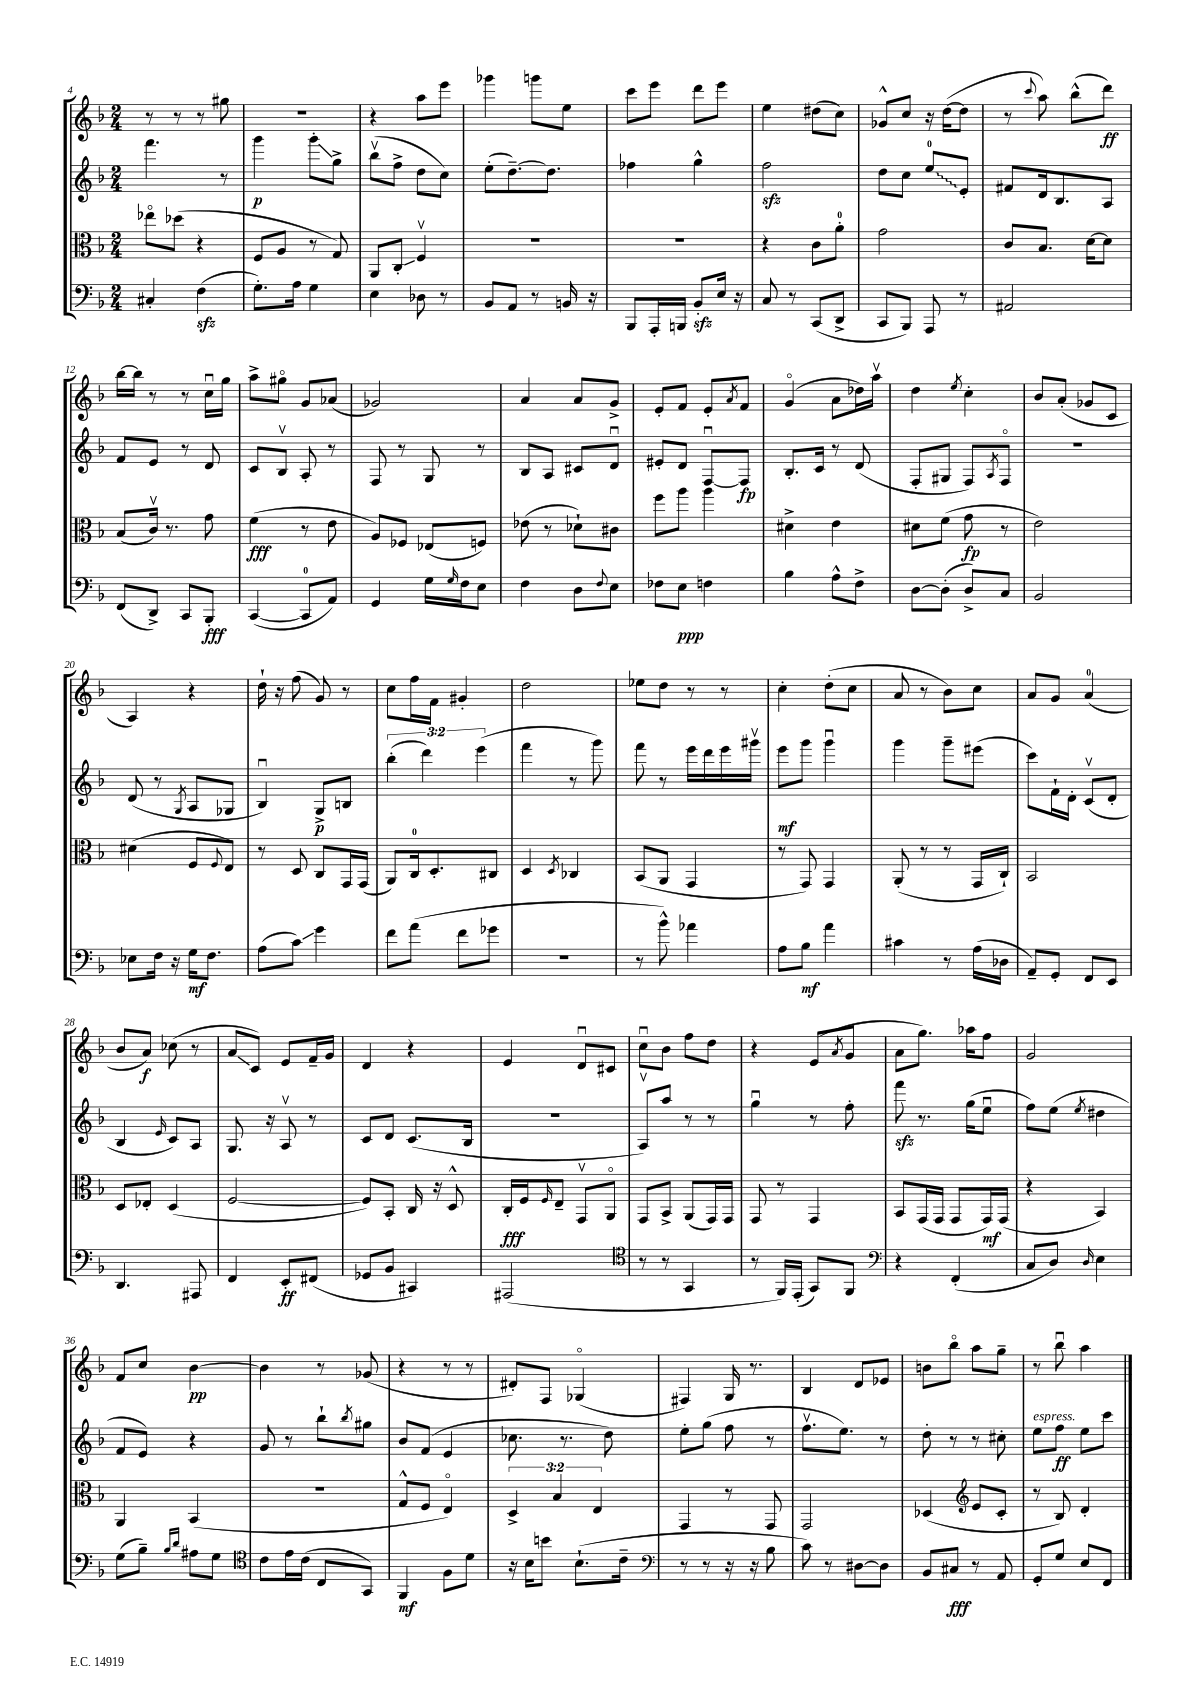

**kern	**kern	**kern	**kern
*staff4	*staff3	*staff2	*staff1
*clefF4	*clefC3	*clefG2	*clefG2
*k[b-]	*k[b-]	*k[b-]	*k[b-]
*M2/4	*M2/4	*M2/4	*M2/4
4C#'	8ee-o	4.fff	8r
.	(8dd-	.	8r
(4F	4r	.	8r
.	.	8r	8gg#
=	=	=	=
8.G')	8F	4ggg	2r
.	8A	.	.
16A	.	.	.
4G	8r	8ggg'	.
.	8G)	8gg^	.
=	=	=	=
4E	8AA	(8bb-v	4r
.	8C'	8ff^	.
8D-	4Fv	8dd	8aa
8r	.	8cc)	8eee
=	=	=	=
8BB-	2r	(8ee'	4ggg-
8AA	.	[8.dd~)	.
8r	.	.	8ggg
.	.	8.dd]	.
16BB	.	.	8ee
16r	.	.	.
=	=	=	=
8BBB-	2r	4ff-	8ccc
16AAA'	.	.	8eee
16BBB	.	.	.
8BB-'	.	4gg^^	8ddd
16E	.	.	8eee
16r	.	.	.
=	=	=	=
8C	4r	2ff	4ee
8r	.	.	.
(8CC	8c	.	(8dd#
8DD^	8a'	.	8cc)
=	=	=	=
8CC	2g	8dd	8g-^^
8BBB-)	.	8cc	8cc
8AAA	.	8ee	16r
.	.	.	([16dd
8r	.	8e'	8dd]
=	=	=	=
2AA#	8c	8f#	8r
.	.	.	8qqccc
.	8.B-	16d	8aa)
.	.	8.B-	.
.	.	.	(8bb-^^
.	[16d	.	.
.	8d]	8A	8ddd)
=	=	=	=
(8FF	(8B-	8f	[16bb-
.	.	.	16bb-]
8DD^)	16cv)	8e	8r
.	8.r	.	.
8CC	.	8r	8r
8BBB-'	8g	8d	16ccu
.	.	.	16gg
=	=	=	=
([4CC	(4f	8c	8aa^
.	.	8B-v	8gg#o
8CC]	8r	8A'	8g
8AA)	8e	8r	(8a-
=	=	=	=
4GG	8A)	8F	2g-)
.	8F-	8r	.
16G	(8E-	8G	.
16qqG	.	.	.
16F	.	.	.
8E	8F)	8r	.
=	=	=	=
4F	(8e-	8B-	4a
.	8r	8A	.
8D	8d-`)	8c#	8a
8qqF	.	.	.
8E	8c#	8du	8g^
=	=	=	=
8F-	8ff	8e#'	8e'
8E	8aa	8d	8f
4F	4aa	[8Fu	8e'
.	.	.	8qa
.	.	8F]	8f
=	=	=	=
4B-	4d#^	8.B-'	(4go
.	.	16c	.
8A^^	4e	8r	8a
8F^	.	(8d	16dd-)
.	.	.	16aav
=	=	=	=
[8D	8d#	8F'	4dd
(8D']	(8f	8G#	.
.	.	.	8qee
8D^)	8g	8F)	4cc'
.	.	8qA	.
8C	8r	8Fo	.
=	=	=	=
2BB-	2e)	2r	8b-
.	.	.	(8a'
.	.	.	8g-
.	.	.	8c
=	=	=	=
8E-	(4d#	(8d	4A)
16F	.	8r	.
16r	.	.	.
.	.	8qG	.
16G	8F	8A	4r
8.F	.	.	.
.	8qqF	.	.
.	8E)	8G-	.
=	=	=	=
(8A	8r	4B-u)	16dd`
.	.	.	16r
8c)	8D	.	(8ff
4g	8C	8G^	8g)
.	16GG	8B	8r
.	(16GG	.	.
=	=	=	=
8f	8AA)	(6bb-'	8cc
(8a	16C	.	16ff
.	.	6ddd)	.
.	8.D'	.	16f
8f	.	.	4g#'
.	.	(6eee	.
8g-	8C#	.	.
=	=	=	=
2r	4D	4fff	2dd
.	8qD	.	.
.	4C-	8r	.
.	.	8ggg)	.
=	=	=	=
8r	(8BB-	8fff	8ee-
8b-^^)	8AA	8r	8dd
4a-	4GG	16eee	8r
.	.	16ddd	.
.	.	16eee	8r
.	.	16ggg#v	.
=	=	=	=
8A	8r	8eee	4cc'
8B-	8GG)	8ggg	.
4a	4GG	4gggu	(8dd'
.	.	.	8cc
=	=	=	=
4c#	(8AA'	4ggg	8a
.	8r	.	8r
8r	8r	8ggg~	8b-)
(16A	16GG	(8eee#	8cc
16D-	16C`)	.	.
=	=	=	=
8AA~)	2BB-	8ccc)	8a
8GG'	.	16f`	8g
.	.	16d'	.
8FF	.	(8cv	(4a
8EE	.	8d'	.
=	=	=	=
4.DD	8D	4B-	8b-
.	8E-'	.	8a)
.	.	16qqe	.
.	(4D	8c)	(8cc-
8AAA#	.	8A	8r
=	=	=	=
4FF	[2F	8.G	8a
.	.	.	8c)
.	.	16r	.
8EE'	.	8Av	8e
(8FF#	.	8r	16f~
.	.	.	16g
=	=	=	=
8GG-	8F])	8c	4d
8BB-	8BB-'	8d	.
4CC#)	16C	(8.c	4r
.	16r	.	.
.	8D^^	.	.
.	.	16B-	.
=	=	=	=
(2AAA#	16C'	2r	4e
.	16F	.	.
.	16qqF	.	.
.	8E~	.	.
.	8GGv	.	8du
.	8AAo	.	8c#
=	=	=	=
*clefC4	*	*	*
8r	8GG	8Av)	8ccu
8r	8BB-^	8aa	8b-
4GG	(8AA	8r	8ff
.	16GG)	8r	8dd
.	16GG	.	.
=	=	=	=
8r	8GG	4ggu	4r
16FF)	8r	.	.
(16EE'	.	.	.
8GG)	4GG	8r	(8e
.	.	.	8qa
8FF	.	8ff'	8g
=	=	=	=
*clefF4	*	*	*
4r	8BB-	8fff	8a
.	(16GG	8.r	8.gg)
.	16GG	.	.
(4FF'	8GG	.	.
.	.	(16gg	16aa-
.	16GG)	8eeu	8ff
.	(16GG	.	.
=	=	=	=
8C	4r	8ff)	2g
8D)	.	(8ee	.
16qqD	.	8qee	.
4E	4BB-)	4dd#	.
=	=	=	=
(8G	4AA	8f	8f
8B-~)	.	8e)	8cc
16qqB-	.	.	.
16qqd	.	.	.
8A#	(4BB-	4r	[4b-
8G	.	.	.
=	=	=	=
*clefC4	*	*	*
8c	2r	8g	4b-]
16e	.	8r	.
(16c	.	.	.
8C	.	8bb-`	8r
.	.	8qbb-	.
8GG)	.	8gg#	(8g-
=	=	=	=
4FF	8G^^	8b-	4r
.	8F	(8f	.
8F	4Eo)	4e	8r
8d	.	.	8r
=	=	=	=
16r	6D^	8.cc-	8d#')
16B-	.	.	.
8b	.	.	8F
.	6B-	.	.
.	.	8.r	.
(8.B-`	.	.	(4G-o
.	6E	.	.
.	.	8dd)	.
16c~	.	.	.
=	=	=	=
*clefF4	*	*	*
8r	4GG	8ee'	4F#)
8r	.	(8gg	.
16r	8r	8ff	16G
16r	.	.	8.r
8B-	8GG	8r	.
=	=	=	=
8c)	2GG	8.ffv	4B-
8r	.	.	.
.	.	8.ee)	.
[8D#	.	.	8d
8D#]	.	8r	8e-
=	=	=	=
8BB-	(4D-	8dd'	8b
8C#	.	8r	8bb-o
*	*clefG2	*	*
8r	8e	8r	8aa
8AA	8c'	8cc#'	8gg~
=	=	=	=
8GG'	8r	8ee	8r
8G	8B-)	8ff	8bb-u
8E	4d'	8ee	4aa
8FF	.	8ccc	.
==	==	==	==
*-	*-	*-	*-
